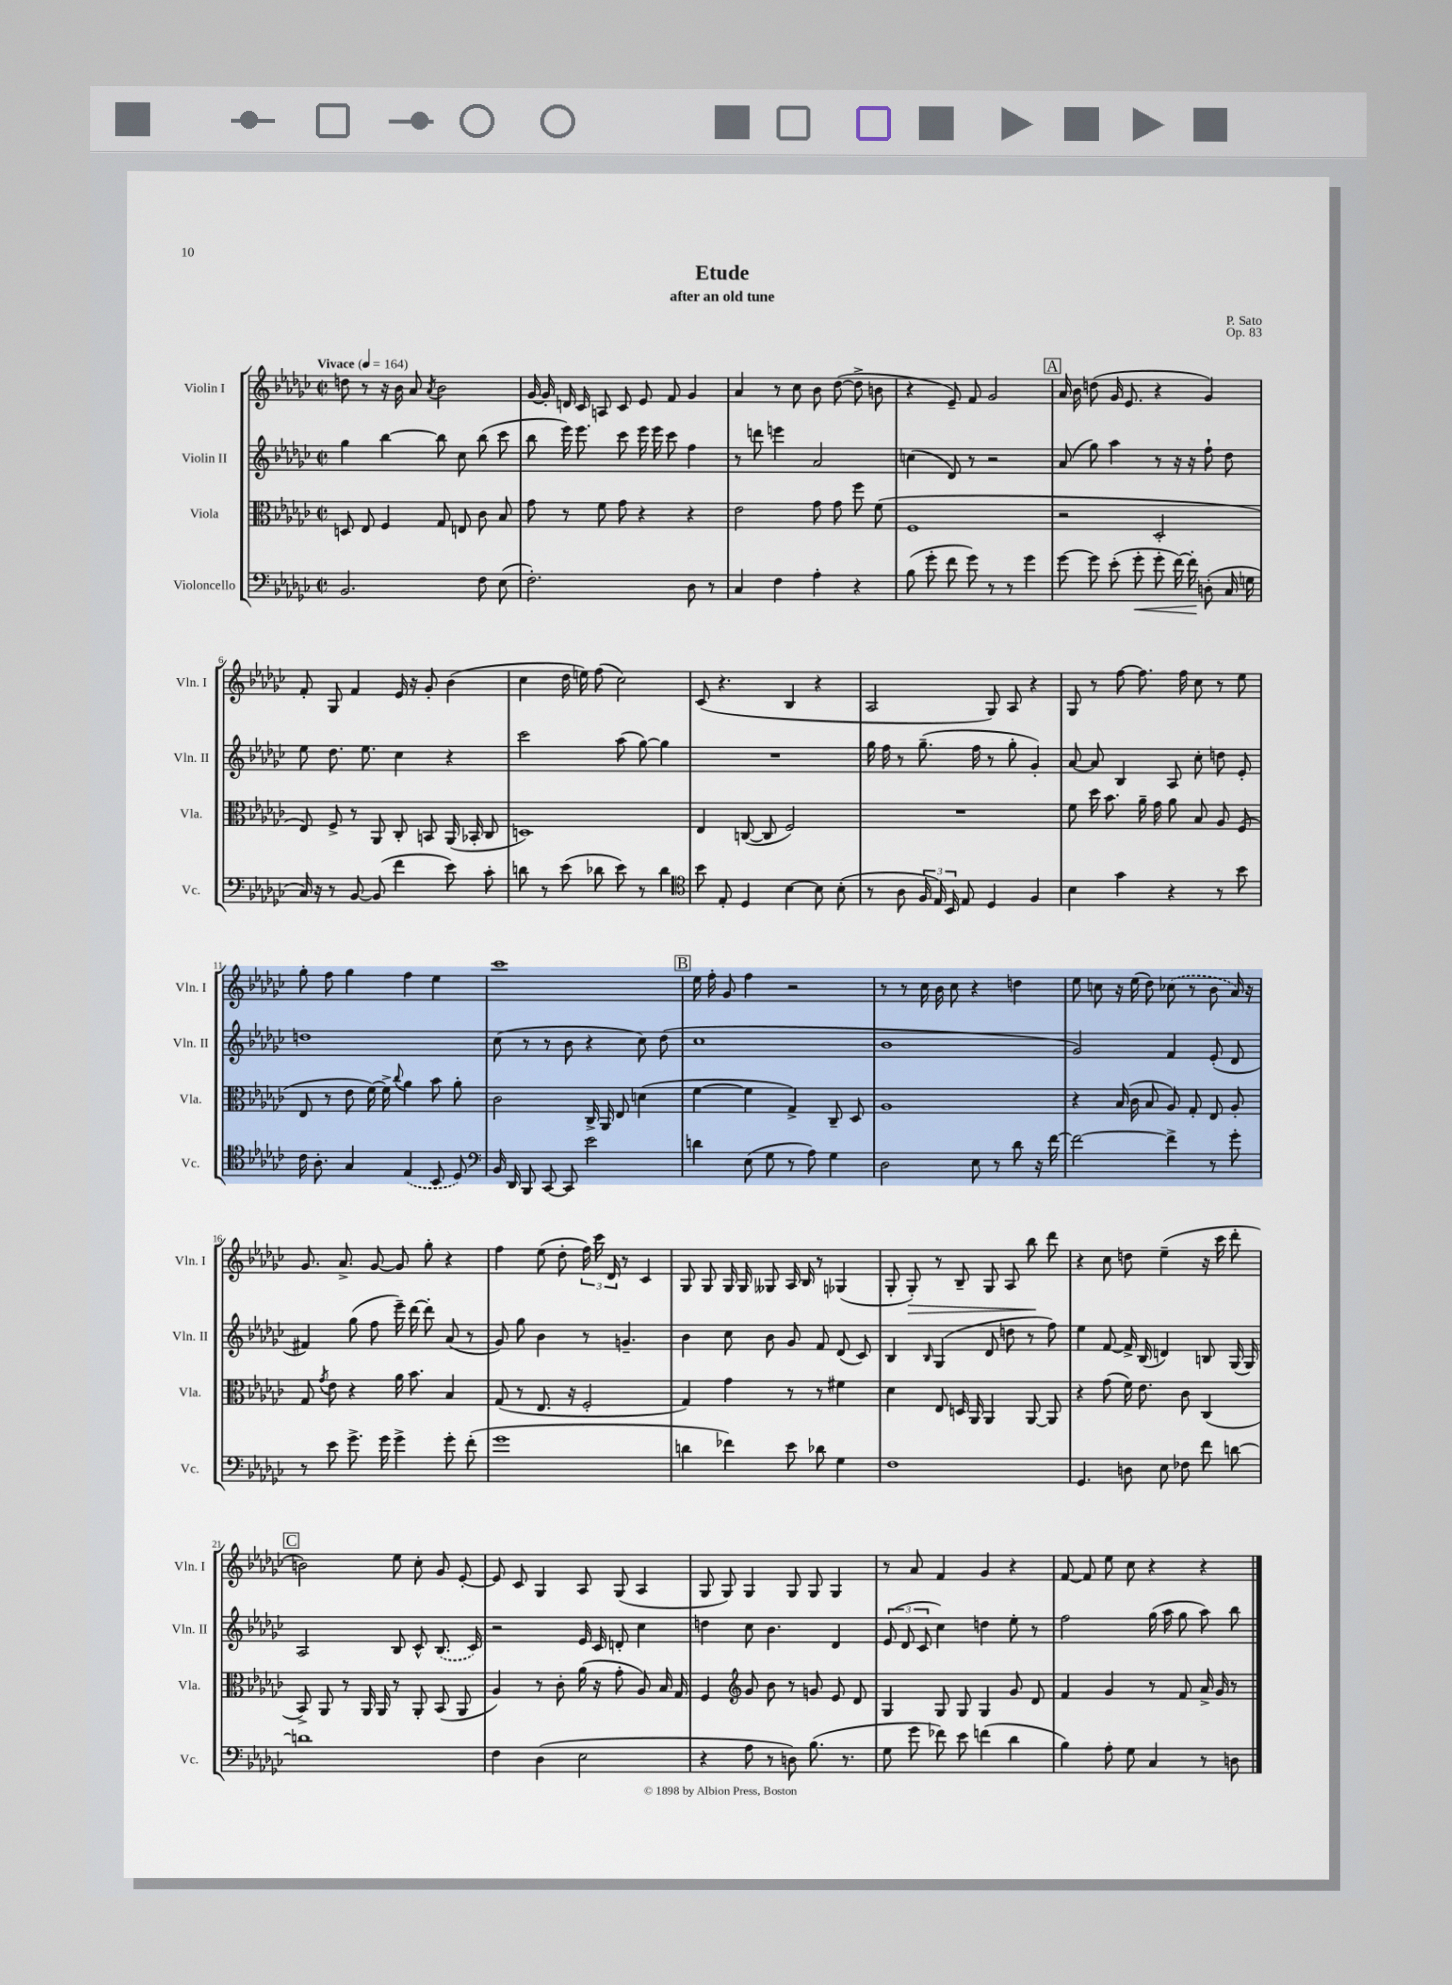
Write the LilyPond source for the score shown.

\header { title = "Etude" composer = "P. Sato" subtitle = "after an old tune" opus = "Op. 83" }
<<
\new StaffGroup <<
\new Staff = "s0" \with { instrumentName = "Violin I" shortInstrumentName = "Vln. I" } {
    \clef treble \key ges \major \defaultTimeSignature \time 2/2 \tempo "Vivace" 4 = 164
    \autoBeamOff d''8 r8 r16 bes'16 aes'8 \acciaccatura { aes'8 } bes'2 |
    ges'16~ ges'16-. d'16 ces'16 a8 ces'8 ees'8 f'8 ges'4 |
    aes'4 r8 ces''8 bes'8 des''8~( des''8-> b'8 |
    r4 ees'8--) f'8 ges'2 |
    \mark \markup { \box "A" } aes'16 bes'16 d''8( ges'16 ees'8. r4 ges'4) |
    f'8-. ges8 f'4 ees'16 r16 ges'8-. bes'4( |
    ces''4 des''16 e''16) f''8( ces''2) |
    ces'8( r4. bes4 r4 |
    aes2 ges8) aes8 r4 |
    ges8 r8 f''8~ f''8. f''16 ces''8 r8 ees''8 |
    ges''8-. f''8 ges''4 f''4 ees''4 |
    ces'''1 |
    \mark \markup { \box "B" } ees''16 f''16-. ges'8 f''4 r2 |
    r8 r8 ces''16 bes'16 ces''8 r4 d''4 |
    ees''8 c''8 r16 ees''16( des''8) \once \slurDashed ces''8( r8 bes'8 aes'16) r16 |
    ges'8. aes'8.-> ges'8~ ges'8 ges''8-. r4 |
    f''4 ees''8( des''8-. \tuplet 3/2 { f''16) ces'''16 des'16 } r8 ces'4 |
    ges8 ges8 ges16 ges16 geses8 aes16 bes16 r8 ges4( |
    ges8-. ges8-.\>) r8 bes8-- ges8 aes8 bes''8\! des'''8 |
    r4 ces''8 d''8 ees''4--( r16 ces'''16 des'''8-. |
    \mark \markup { \box "C" } b'2) ees''8 ces''8-. ges'8 ees'8~-. |
    ees'8 ces'8 ges4 aes8 ges8( aes4 |
    ges8 ges8) ges4 ges8 ges8 ges4 |
    r8 aes'8 f'4 ges'4 r4 |
    f'8~ f'8 ees''8 ces''8 r4 r4 \bar "|." |
}
\new Staff = "s1" \with { instrumentName = "Violin II" shortInstrumentName = "Vln. II" } {
    \clef treble \key ges \major \defaultTimeSignature \time 2/2
    \autoBeamOff ges''4 bes''4~ bes''8 ces''8 bes''8( ces'''8 |
    bes''8 ees'''16) ees'''8. ces'''8 ees'''16 ees'''16 ces'''8 f''4 |
    r8 d'''8 e'''4 aes'2 |
    c''4( des'8) r8 r2 |
    \mark \markup { \box "A" } aes'8( ges''8) aes''4 r8 r16 r16 f''8-! des''8 |
    ees''8 des''8. ees''8. ces''4 r4 |
    ces'''2 aes''8( ges''8~) ges''4 |
    R1 |
    ges''16 f''16 r8 ges''8.--( f''16 r8 ges''8-. ges'4-.) |
    aes'8~ aes'8 bes4 aes8 ces''8-. d''8 ees'8-. |
    d''1 |
    ces''8( r8 r8 bes'8 r4 ces''8) des''8( |
    \mark \markup { \box "B" } ces''1 |
    bes'1 |
    ges'2) f'4 ees'8-.( des'8 |
    fis'4) ges''8( f''8 ees'''16--) des'''16~ des'''8-. aes'8( r8 |
    ges'8) ges''8 bes'4 r8 g'4.-- |
    bes'4 ces''8 bes'8 ges'8 f'8 des'8( ces'8) |
    bes4 \grace { bes16 } ges4( des'8 d''8 r8 f''8) |
    ees''4 f'8~ f'16-> bes16( d'4) b8 ges16( ges16) |
    \mark \markup { \box "C" } aes2 bes8 ces'8-^ \once \slurDashed bes8.( ces'16) |
    r2 ees'16 ces'16 d'8-. ces''4 |
    d''4 ces''8 bes'4. des'4 |
    \tuplet 3/2 { ees'8( des'8 ces'8 } ces''4) d''4 ees''8-. r8 |
    f''2 ges''16( aes''16 ges''8 aes''8) bes''8 \bar "|." |
}
\new Staff = "s2" \with { instrumentName = "Viola" shortInstrumentName = "Vla." } {
    \clef alto \key ges \major \defaultTimeSignature \time 2/2
    \autoBeamOff d8 ees8 f4 ges8 e8 ces'8 bes8 |
    ges'8 r8 f'8 ges'8 r4 r4 |
    ees'2 ges'8 ges'8 f''8 f'8( |
    f1 |
    \mark \markup { \box "A" } r2 des2-. |
    ees8) f8-> r8 aes,8 ces8-. b,8 aes,16( bes,16-. ces8 |
    d1) |
    ees4 c8~( c8 f2) |
    R1 |
    f'8 des''16 bes'8. aes'16-- ges'16 aes'8 bes8 aes8 f8( |
    ees8 r8 ees'8 f'16~) f'16-> \appoggiatura { ces''8 } aes'4 bes'8 aes'8-. |
    ces'2 ces16-> aes,16 ees8 d'4( |
    \mark \markup { \box "B" } f'4~ f'4 ges4->) ces8-- des8 |
    aes1 |
    r4 bes16( ces'16 bes8 aes8) ges8-. ees8 aes8-. |
    ges8 \acciaccatura { ges'8 } ees'8 r4 aes'16 bes'8. bes4 |
    ges8( r8 ees8. r16 f2-. |
    ges4) ges'4 r8 r8 fis'4 |
    des'4 ees8 d16 aes,16 aes,4 aes,8~ aes,8 |
    r4 ges'8( f'16) ees'8. ces'8 ces4( |
    \mark \markup { \box "C" } bes,8->) aes,8 r8 aes,16 aes,16 r8 aes,8-. bes,8( aes,8 |
    aes4) r8 ces'8-. aes'16( r16 ges'8-. aes8) bes16 ges16 |
    f4 \clef treble ges'8 bes'8 r8 g'8 ees'8 des'8 |
    ges4 ges8 ges8 ges4 ges'8 des'8 |
    f'4 ges'4 r8 f'8 aes'16-> ges'16 r8 \bar "|." |
}
\new Staff = "s3" \with { instrumentName = "Violoncello" shortInstrumentName = "Vc." } {
    \clef bass \key ges \major \defaultTimeSignature \time 2/2
    \autoBeamOff bes,2. f8 ees8( |
    f2.-.) des8 r8 |
    ces4 f4 aes4-. r4 |
    bes8( ges'8-. f'8 ges'8) r8 r8 ges'4 |
    \mark \markup { \box "A" } ges'8~ ges'8 ees'8-.( ges'8-.\< ges'8-. f'16~) f'16-.\! d8-.( ces16 g16 |
    ces16) r16 r8 bes,8~ bes,8( f'4 ees'8) ces'8-. |
    d'8 r8 ees'8( des'8 ees'8) r8 des'4 |
    \clef tenor bes'8 ees8-. des4 bes4~ bes8 bes8-.( |
    r8 aes8 \tuplet 3/2 { f16 ees16) bes,16 } ees8 des4 f4 |
    bes4 ges'4 r4 r8 bes'8 |
    ces'16 aes8.-. ges4 \once \slurDashed ees4( bes,8 des8) |
    \clef bass bes,16 des,16 bes,,8 ces,8~ ces,8 ees'2 |
    \mark \markup { \box "B" } d'4 ees8( ges8 r8 aes8) ges4 |
    des2 ees8 r8 des'8 r16 f'16~ |
    f'2~ f'4-> r8 ges'8-. |
    r8 ees'8 ges'8.-> ges'16 ges'4-> ges'8-. f'8-.( |
    ges'1 |
    d'4 fes'4) ees'8 des'8 ges4 |
    f1 |
    ges,4. d8 ees8 fes8 f'8 d'8~ |
    \mark \markup { \box "C" } d'1 |
    f4 des4( ees2 |
    r4 aes8 r8 d8) bes8.( r8. |
    ges8 ges'8 fes'8) ees'8 f'4( des'4 |
    bes4) aes8-. ges8 ces4 r8 d8 \bar "|." |
}
>>
>>
